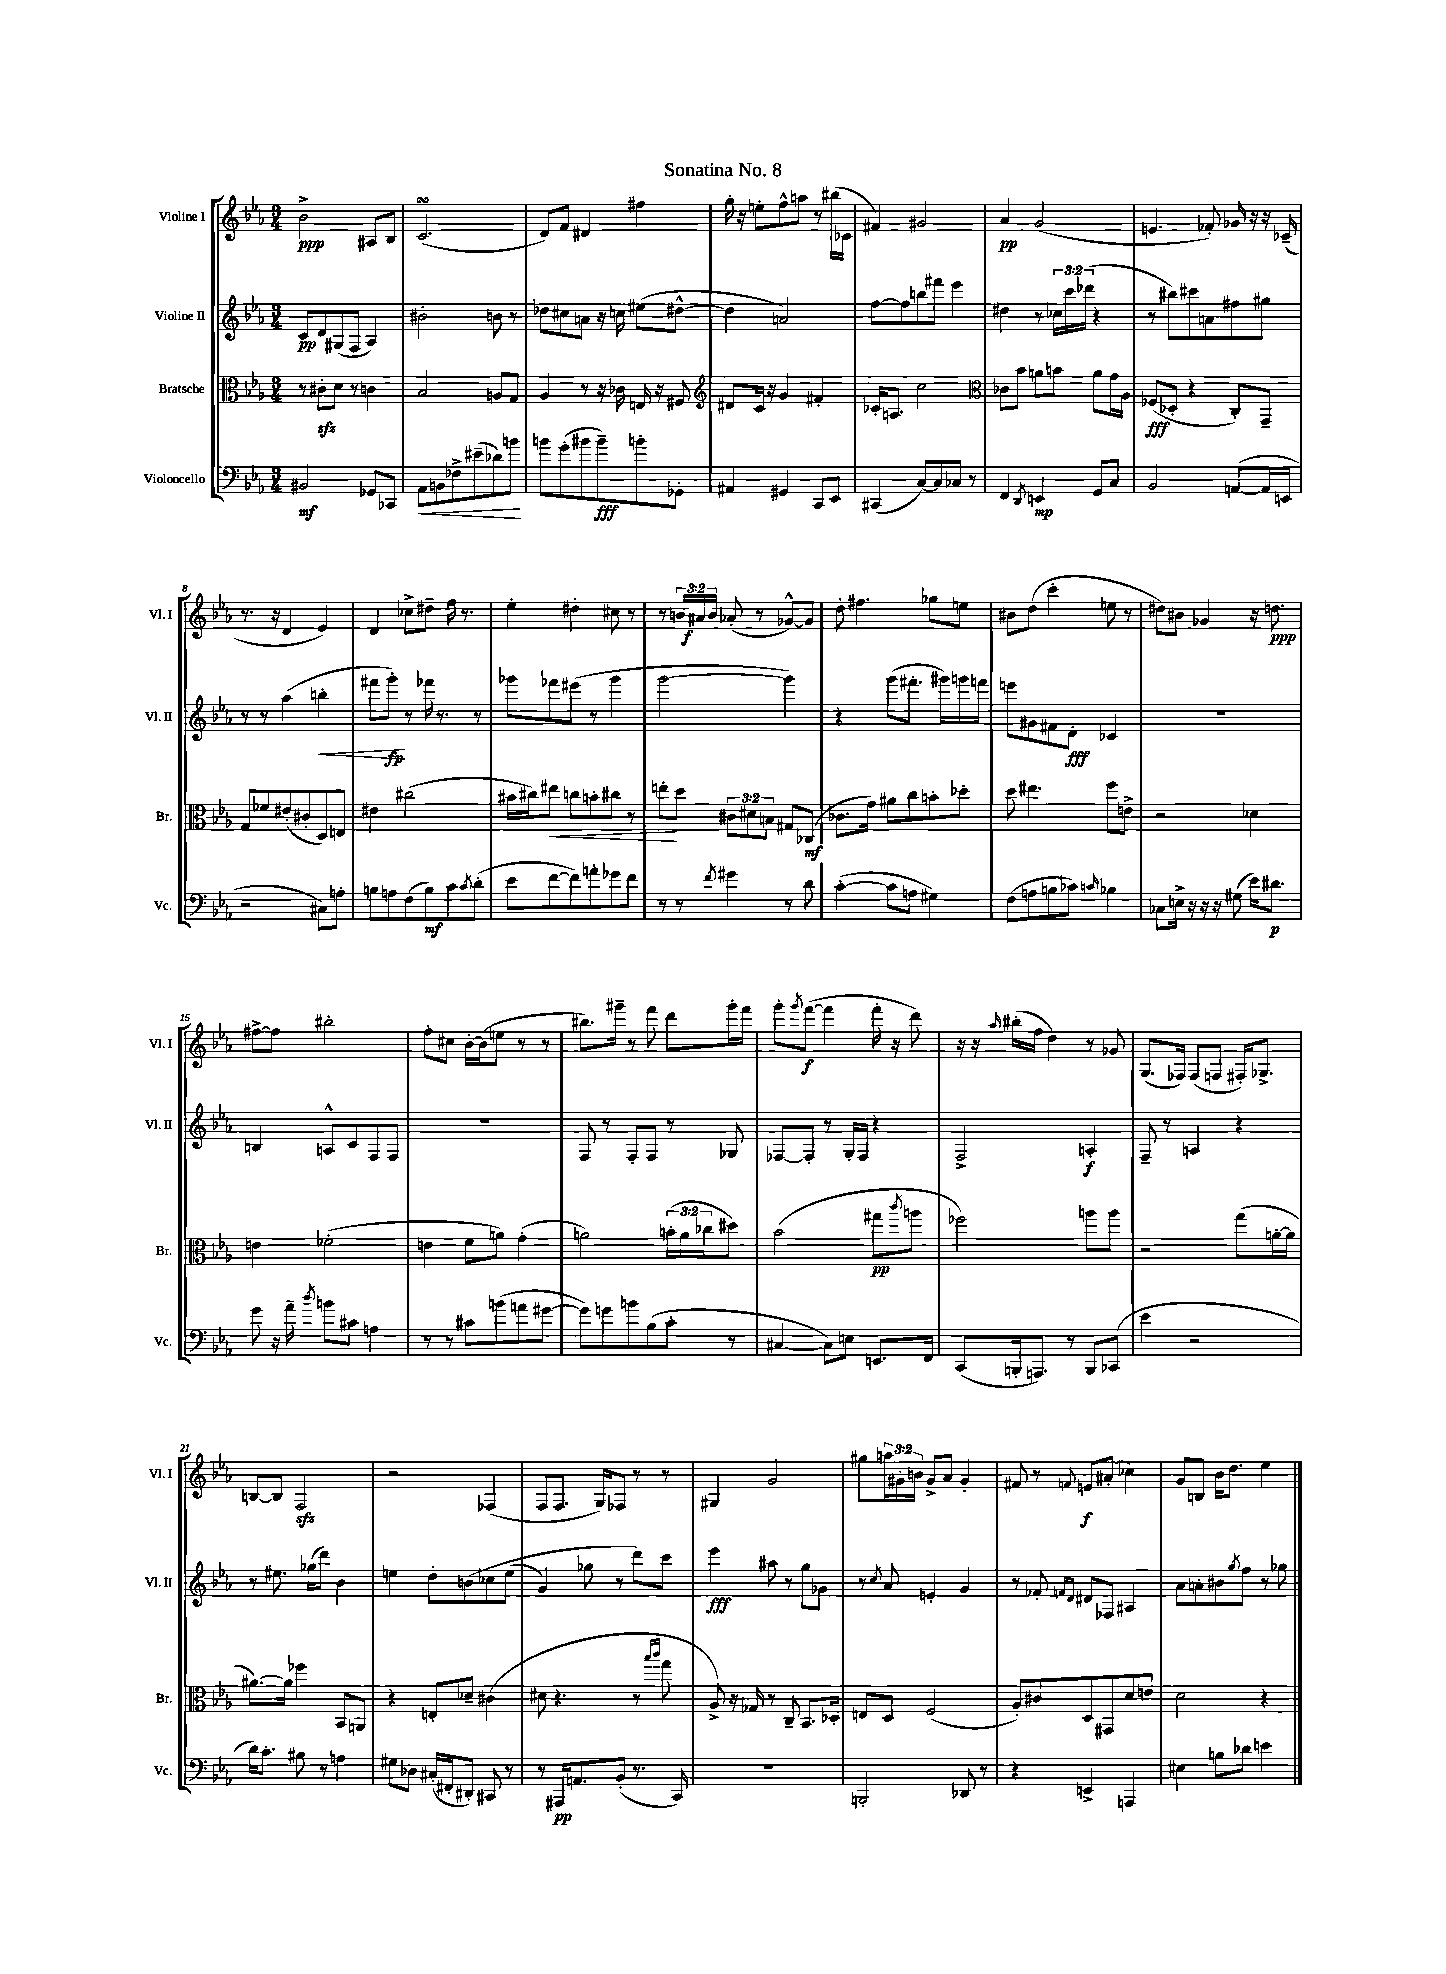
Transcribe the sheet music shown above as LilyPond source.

\header { title = "Sonatina No. 8" }
<<
\new StaffGroup <<
\new Staff = "s0" \with { instrumentName = "Violine I" shortInstrumentName = "Vl. I" } {
    \clef treble \key ees \major \numericTimeSignature \time 3/4 \override Staff.TupletNumber.text = #tuplet-number::calc-fraction-text
    bes'2->\ppp ais8 bes8 |
    c'2.\turn( |
    d'8) f'8 dis'4 fis''4 |
    g''16-. r16 e''8-. f''8-^ a''8 r8 bis''16( ces'16 |
    fis'4) gis'2 |
    aes'4\pp g'2( |
    e'4. fes'8-.) ges'16 r16 r16 ces'16--( |
    r8. r16 d'4 ees'4) |
    d'4 ces''8-> dis''8-- f''16 r8. |
    ees''4-. dis''4-. cis''8 r8 |
    r8 \tuplet 3/2 { b'16 ais'16\f b'16 } aes'8-.( r8 ges'8~-^) ges'8 |
    d''8-. fis''4. ges''8 e''8 |
    bis'8 d''8( c'''4-. e''8 r8 |
    dis''8) bis'8 ges'4 r16 d''8.\ppp |
    fis''8~-> fis''8 bis''2-. |
    f''8-. cis''8 bes'16~-. bes'16( e''8 r8 r8 |
    bis''8.) gis'''16-- r8 f'''8 d'''8 gis'''16-. f'''16 |
    g'''8-. \acciaccatura { g'''8 } f'''8~\f( f'''4 f'''16-. r16 d'''8) |
    r16 r16 \grace { aes''16 } bis''16-.( f''16 d''4) r8 ges'8 |
    g8.( fes16) fes8( f8 fis16-.) ges8.-> |
    b8~ b8 f2\sfz |
    r2 fes4( |
    f8 f8. g16) fes8 r8 r8 |
    gis4 g'2 |
    gis''8 \tuplet 3/2 { a''16 gis'16-. b'16 } gis'8-> aes'8 gis'4-. |
    fis'8 r8 \appoggiatura { f'8 } e'8\f ais'8-.( ces''4) |
    g'8 b8 bes'16 d''8. ees''4 \bar "|." |
}
\new Staff = "s1" \with { instrumentName = "Violine II" shortInstrumentName = "Vl. II" } {
    \clef treble \key ees \major \numericTimeSignature \time 3/4 \override Staff.TupletNumber.text = #tuplet-number::calc-fraction-text
    c'8\pp d'8 gis8( f8 aes4) |
    bis'2-. b'8 r8 |
    des''8 cis''8 a'8 r16 c''16 eis''8( dis''8~-^ |
    dis''4 a'2) |
    f''8~ f''8 b''8 fis'''8 ees'''4 |
    dis''4 r8 \tuplet 3/2 { ces''16 c'''16 des'''16( } r4 |
    r8 bis''8) cis'''8 a'8 fis''8 gis''8 |
    r8 r8 aes''4( b''4-.\< |
    fis'''8 g'''8-.\fp\!) r8 fes'''16 r8. r8 |
    ges'''8 fes'''8 eis'''8( r8 ges'''4 |
    g'''2~ g'''4) |
    r4 g'''8( fis'''8.-. gis'''16) g'''16 f'''16 |
    e'''8 gis'8 fis'8 d'8-.\fff ces'4 |
    R2. |
    b4 a8-^ c'8 f8 f8 |
    R2. |
    f8 r8 f8-. f8 r8 ges8 |
    fes8~ fes8-. r8 g16-. fes16 r4 |
    f2-> a4-.\f |
    f8-- r8 a4 r4 |
    r8 eis''8. ges''16( d'''8) bes'4 |
    e''4 d''8-. b'8\( ces''8 e''8( |
    g'4) ges''8 r8 d'''8\) c'''8 |
    ees'''4\fff ais''8 r8 g''8 ges'8 |
    r8 \acciaccatura { c''8 } aes'8 e'4-. g'4 |
    r8 fes'8-. \grace { f'16 d'16 } dis'8 fes8 ais4 |
    aes'8 a'8-. bis'8 \acciaccatura { g''8 } f''8 r8 ges''8 \bar "|." |
}
\new Staff = "s2" \with { instrumentName = "Bratsche" shortInstrumentName = "Br." } {
    \clef alto \key ees \major \numericTimeSignature \time 3/4 \override Staff.TupletNumber.text = #tuplet-number::calc-fraction-text
    r8 cis'8-.\sfz d'8 r8 c'4 |
    bes2 a8 g8 |
    aes4 r8 r16 ces'16 e16 r16 fis8 |
    \clef treble dis'8 c'16 r16 g'4 fis'4-. |
    ces'16-. a8. c''2 |
    \clef alto ces'8 bes'8 a'8 b'8 a'8 g'16 aes16 |
    fes8\fff( des8-. r4 c8-.) g,8-- |
    g8 fes'8 eis'8-.( cis'8-. d8) e8 |
    eis'4 cis''2( |
    bis'16 cis''16) eis''8\< c''8 b'8-. cis''8 r8 |
    e''8-.\! d''8 \tuplet 3/2 { cis'8 dis'8 b8 } gis8 ces8\mf( |
    ces'8. g'16) ais'8 c''8 b'8-. des''8-. |
    d''8 eis''4. f''8 e'8-> |
    r2 des'4 |
    e'4 fes'2-.( |
    e'4 f'8 a'8) g'4-.( |
    a'2) \tuplet 3/2 { b'16-.( a'16 ces''16 } dis''8) |
    bes'2( gis''8\pp \acciaccatura { c'''8 } a''8 |
    fes''2) a''8 a''8 |
    r2 g''8( a'16~-. a'16 |
    ais'8.~) ais'16 fes''4 bes,8 a,8 |
    r4 e8-. des'8-- cis'4( |
    dis'8 r4. r8 \grace { bes''16 c'''16 } g''8 |
    aes8->) r16 ges16 r8 c8-- bes,8. des16-. |
    e8 d8 f2( |
    aes8-.) cis'8 d8 gis,8 d'8 e'8 |
    d'2 r4 \bar "|." |
}
\new Staff = "s3" \with { instrumentName = "Violoncello" shortInstrumentName = "Vc." } {
    \clef bass \key ees \major \numericTimeSignature \time 3/4
    bis,2\mf ges,8 ces,8 |
    aes,8\< b,8 fes8-> eis'8--( des'8) b'8\! |
    b'8 g'8-.( bis'8 bis'8--\fff) b'8-. ges,8-. |
    ais,4 gis,4 c,8 ees,8 |
    cis,4( c8~) c8 ces8 r8 |
    f,4 \acciaccatura { d,8 } e,4\mp g,8 c8 |
    bes,2 a,8~( a,16 e,16 |
    r2 cis8) a8-. |
    b8 a8 f8( b8\mf) c'8 \acciaccatura { c'8 } d'8-.( |
    ees'8 f'8~ f'8) a'8-. ges'8 f'8 |
    r8 r8 \acciaccatura { f'8 } gis'4 r8 d'8 |
    c'4~-.( c'8 a8 gis4) |
    f8( a8 b8 ces'8) \grace { c'16 } bes4 |
    ces8 e16-> r16 r16 r16 gis8( ees'16) dis'8.\p |
    g'8 r16 aes'16-- \acciaccatura { d''8 } b'8 cis'8 a4 |
    r8 r8 cis'8 b'8( a'8 gis'8~ |
    gis'8) g'8 b'8 bes8( c'8-. r8 |
    cis4~ cis8) e8 e,8. f,16 |
    c,8( b,,16-. a,,8.) r8 b,,8 ces,8( |
    ees'4 r2 |
    d'16) c'8.-. bis8 r8 a4 |
    gis8 des8 cis16-.( fis,16-. dis,8-.) cis,8 r8 |
    r8 ais,,16\pp a,8. bes,8-.( r8. c,16) |
    R2. |
    b,,2-. des,8 r8 |
    r4 e,4-> a,,4 |
    eis4 b8 des'8 e'4 \bar "|." |
}
>>
>>
